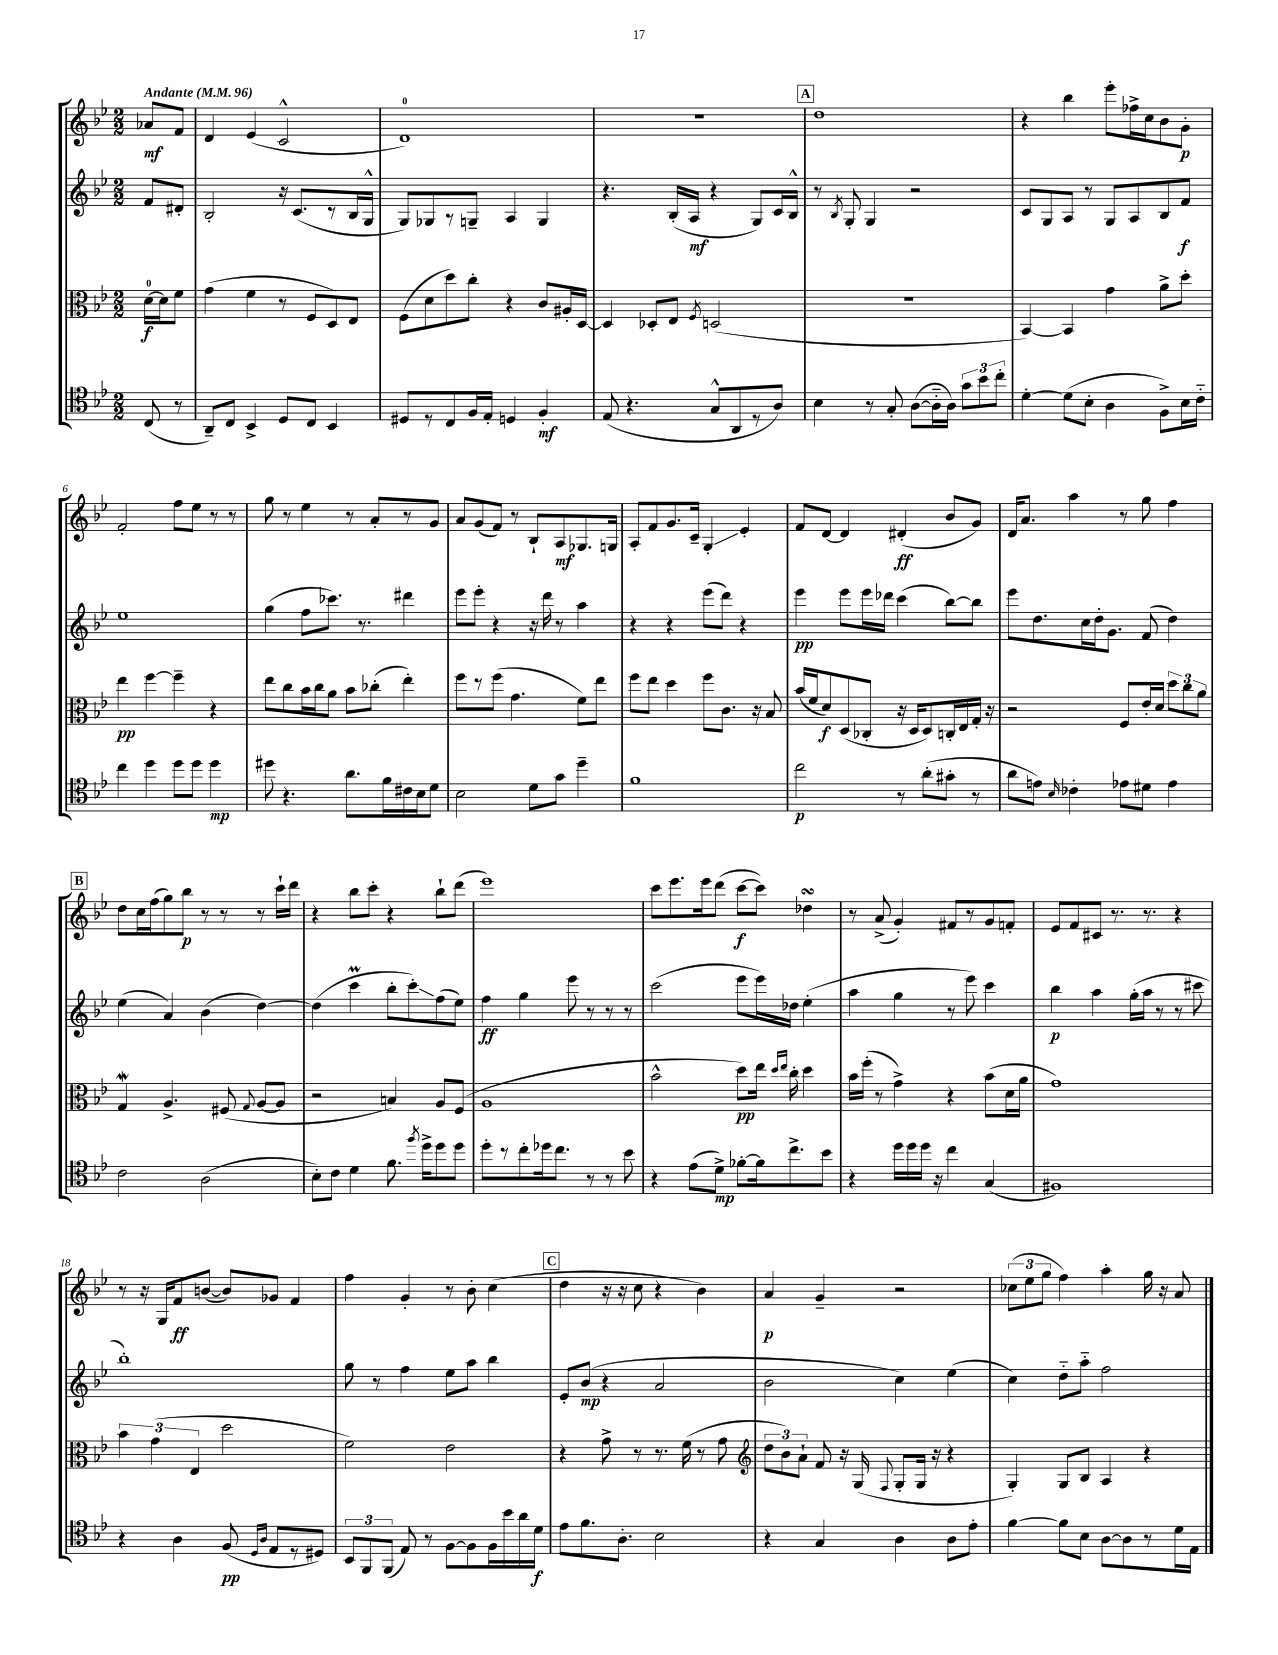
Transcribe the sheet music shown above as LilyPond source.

<<
\new StaffGroup <<
\new Staff = "s0" {
    \clef treble \key bes \major \numericTimeSignature \time 2/2 \partial 4 \tempo "Andante" 4 = 96
    \autoBeamOff aes'8[\mf f'8] |
    d'4 ees'4( c'2-^ |
    d'1-0) |
    R1 |
    \mark \markup { \box "A" } d''1 |
    r4 bes''4 ees'''8[-. fes''16-> c''16 bes'8 g'8]-.\p |
    f'2-. f''8[ ees''8] r8 r8 |
    g''8 r8 ees''4 r8 a'8[-. r8 g'8] |
    a'8[ g'8( f'8]) r8 bes8[-! a8\mf ges8. g16] |
    a8[-. f'8 g'8. c'16]-- g4-.\glissando ees'4-. |
    f'8[ d'8]~ d'4 dis'4-.\ff( bes'8[ g'8]) |
    d'16[ a'8.] a''4 r8 g''8 f''4 |
    \mark \markup { \box "B" } d''8[ c''16 f''16( g''8) bes''8]\p r8 r8 r8 c'''16[-! d'''16] |
    r4 bes''8[ c'''8]-. r4 bes''8[-! d'''8]( |
    ees'''1) |
    c'''8[ ees'''8. ees'''16 d'''8]( c'''8[~\f c'''8]) des''4\turn |
    r8 a'8->( g'4-.) fis'8[ r8 g'8 f'8]-. |
    ees'8[ f'8 cis'8] r8. r8. r4 |
    r8 r16 g16[ f'8\ff b'8]~( b'8[) ges'8] f'4 |
    f''4 g'4-. r8 bes'8-. c''4( |
    \mark \markup { \box "C" } d''4 r16 r16 c''8 r4 bes'4) |
    a'4\p g'4-- r2 |
    \tuplet 3/2 { ces''8[( ees''8 g''8] } f''4) a''4-. g''16 r16 a'8 \bar "|." |
}
\new Staff = "s1" {
    \clef treble \key bes \major \numericTimeSignature \time 2/2 \partial 4
    \autoBeamOff f'8[ dis'8]-. |
    bes2-. r16 c'8.[( r8 bes16 g16]-^ |
    g8[) ges8 r8 g8]-- a4 g4 |
    r4. bes16[-.( a16]\mf r4 g8[) c'16 bes16]-^ |
    \mark \markup { \box "A" } r8 \acciaccatura { bes8 } g8-. g4 r2 |
    c'8[ g8 a8] r8 g8[ a8 bes8 f'8]\f |
    ees''1 |
    g''4( f''8[ ces'''8.]) r8. dis'''4 |
    ees'''8[ ees'''8]-. r4 r16 d'''16 r8 a''4 |
    r4 r4 ees'''8[( d'''8]) r4 |
    ees'''4\pp ees'''8[ ees'''16 des'''16] c'''4( bes''8[~) bes''8] |
    ees'''8[ d''8. c''16 d''16-. g'8.] f'8( d''4) |
    \mark \markup { \box "B" } ees''4( a'4) bes'4( d''4~) |
    d''4( c'''4\prall bes''8[-. c'''8-.\glissando) f''8( ees''8]) |
    f''4\ff g''4 ees'''8 r8 r8 r8 |
    c'''2( ees'''8[ ees'''16) des''16] ees''4-.( |
    a''4 g''4 r8 ees'''8) c'''4 |
    bes''4\p a''4 g''16[-.( a''16] r8 r8 cis'''8 |
    bes''1-.) |
    g''8 r8 f''4 ees''8[ a''8] bes''4 |
    \mark \markup { \box "C" } ees'8[-. bes'8]\mp( r4 a'2 |
    bes'2 c''4) ees''4( |
    c''4) d''8[-_ a''8]-_ f''2 \bar "|." |
}
\new Staff = "s2" {
    \clef alto \key bes \major \numericTimeSignature \time 2/2 \partial 4
    \autoBeamOff d'16[-0~\f d'16 f'8] |
    g'4( f'4 r8 f8[ d8) ees8] |
    f8[( d'8 d''8) c''8]-. r4 c'8[ ais16-. d16]~ |
    d4 des8[-. ees8] \acciaccatura { f8 } d2( |
    \mark \markup { \box "A" } r1 |
    bes,4~) bes,4 g'4 a'8[-> d''8]-. |
    ees''4\pp f''4~ f''4-- r4 |
    ees''8[ c''8 bes'16 c''16 a'8] bes'8[ ces''8]-.( ees''4-.) |
    f''8[ r8 f''8]( g'4. f'8[) ees''8] |
    f''8[ ees''8] d''4 f''8[ c'8.] r16 bes8 |
    bes'16[( f'16 d'8\f) d8( ces8]-. r16 d16[ d8) c16-. ees16 g16]-. r16 |
    r2 f8[ ees'16-. d'16] \tuplet 3/2 { d''8[ c''8 a'8] } |
    \mark \markup { \box "B" } g4\mordent a4.-> fis8( \appoggiatura { g8 } a8[~ a8] |
    r2 b4) a8[ f8]( |
    a1 |
    bes'2-^ d''8[\pp) ees''16] \grace { d''16[ ees''16] } c''16-. d''4 |
    bes'16[ f''16]-.( r8 g'4->) r4 bes'8[( d'16 a'16] |
    g'1) |
    \tuplet 3/2 { bes'4 g'4( ees4 } d''2 |
    f'2) ees'2 |
    \mark \markup { \box "C" } r4 g'8-> r8 r8. f'16( r8 g'8 |
    \clef treble \tuplet 3/2 { d''8[ bes'8) a'8]-! } f'8 r16 g16( \appoggiatura { f8 } g8[-. g16] r16 r4 |
    g4-.) g8[ bes8] a4 r4 \bar "|." |
}
\new Staff = "s3" {
    \clef tenor \key bes \major \numericTimeSignature \time 2/2 \partial 4
    \autoBeamOff c8( r8 |
    a,8[--) c8] bes,4-> d8[ c8] bes,4 |
    dis8[ r8 c8 f16 ees16]-. d4 f4-.\mf |
    ees8( r4. g8[-^ a,8 r8 a8]) |
    \mark \markup { \box "A" } bes4 r8 g8-. a8[~( a16-_ a16]) \tuplet 3/2 { g'8[ bes'8 c''8]-. } |
    d'4~-. d'8[( bes8]-. a4 f8[->) bes16 c'16]-_ |
    c''4 d''4 d''8[ d''8] d''4\mp |
    dis''8 r4. a'8.[ f'16 cis'16 bes16 d'8] |
    bes2 d'8[ g'8] d''4-- |
    f'1 |
    c''2\p r8 a'8[-.( gis'8]-. r8 |
    a'8[ e'8]) \grace { bes16 } ces'4-. ees'8[ dis'8] ees'4 |
    \mark \markup { \box "B" } c'2 a2( |
    bes8[-.) c'8] d'4 f'8. \acciaccatura { f''8 } d''16[-> d''8 d''8] |
    d''8[-. r8 c''8-. des''16 c''8.] r8 r8 bes'8 |
    r4 ees'8[( d'8]->\mp) fes'8[~-. fes'16 c''8.-> bes'8] |
    r4 d''16[ d''16 d''16] r16 c''4 g4( |
    fis1) |
    r4 a4 f8\pp( \grace { d16[ a16] } ees8[ r8 dis8]) |
    \tuplet 3/2 { bes,8[ f,8 f,8]( } ees8) r8 f8[~ f8 f16 bes'16 a'16 d'16]\f |
    \mark \markup { \box "C" } ees'8[ f'8. a8.]-. bes2 |
    r4 g4 a4 a8[ ees'8]-. |
    f'4~ f'8[ bes8] a8[~ a8 r8 d'16 ees16] \bar "|." |
}
>>
>>
